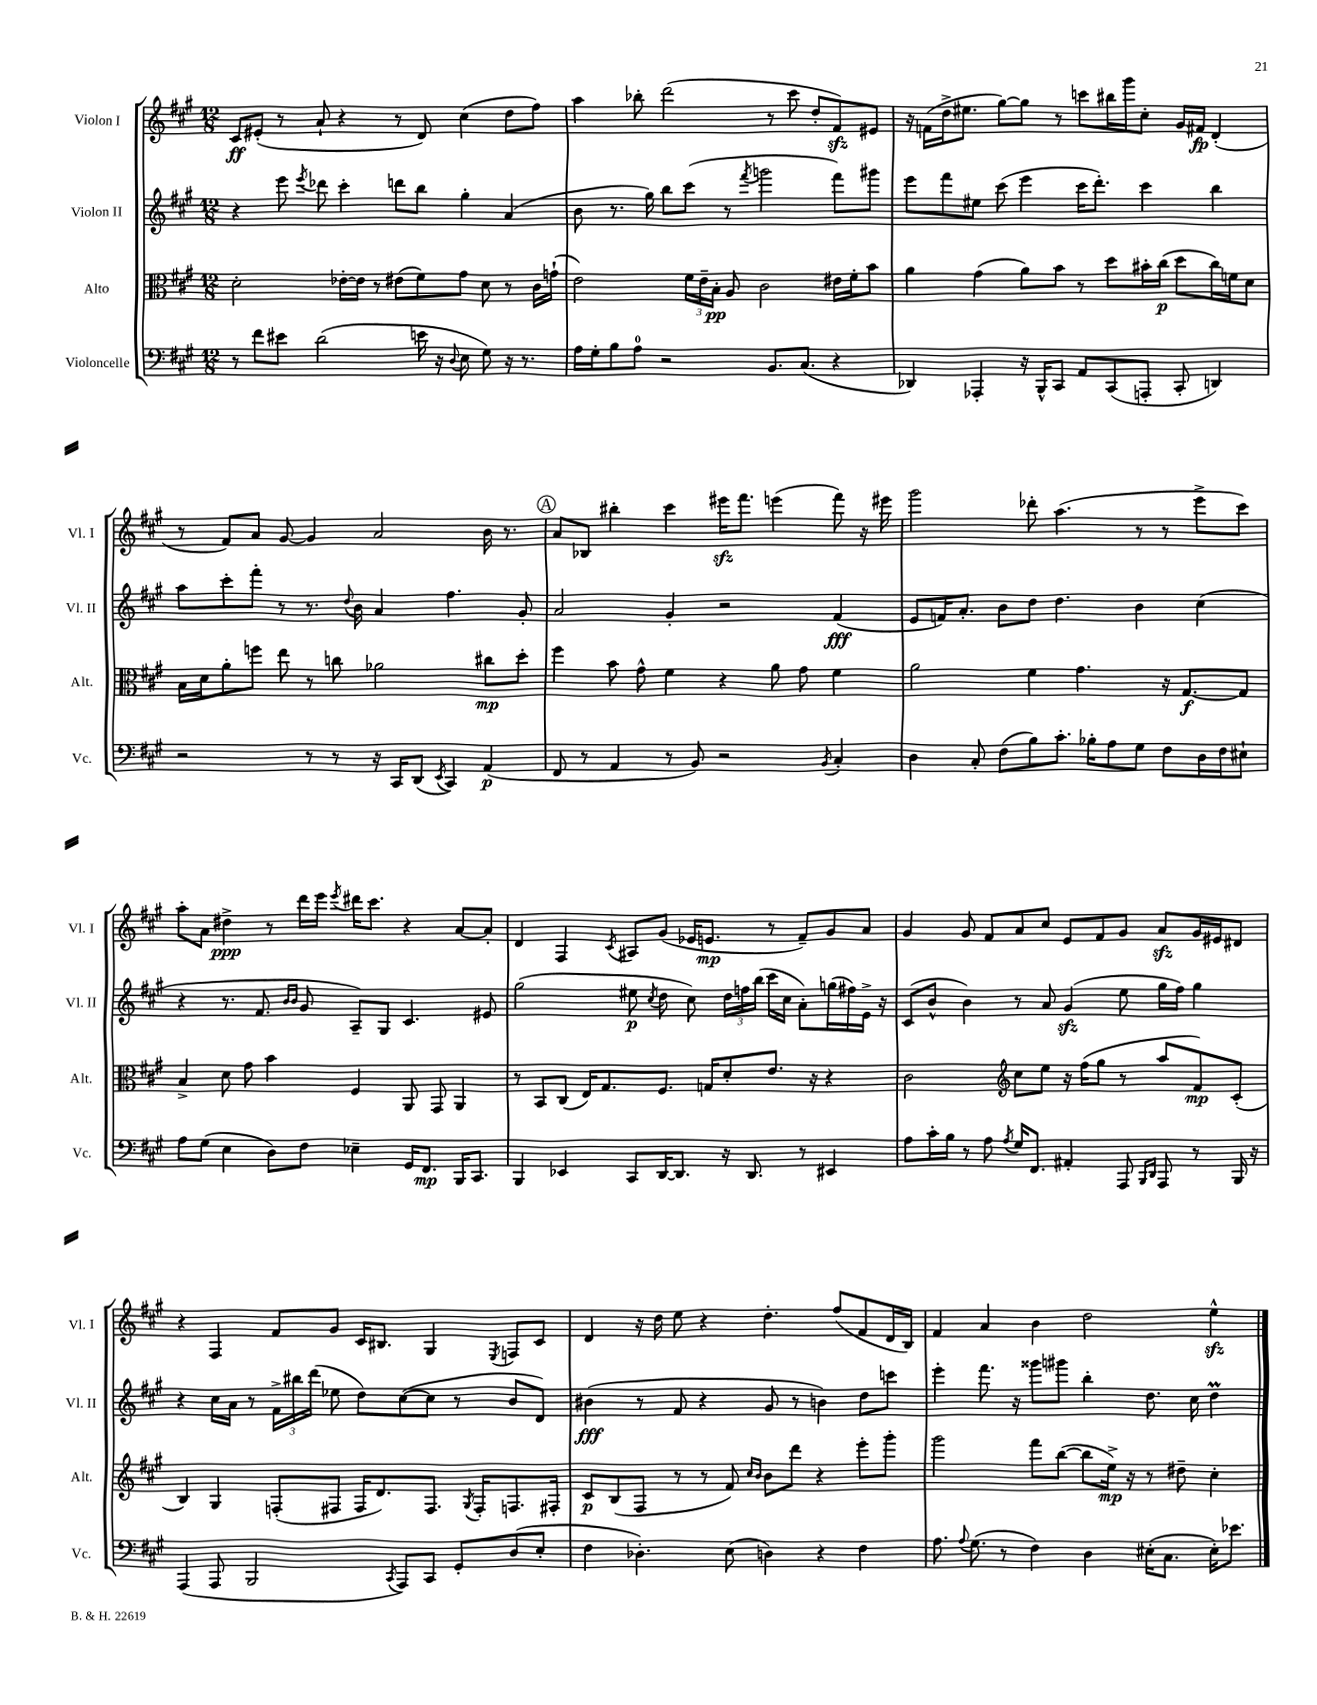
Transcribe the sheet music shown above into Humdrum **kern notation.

**kern	**kern	**kern	**kern
*staff4	*staff3	*staff2	*staff1
*clefF4	*clefC3	*clefG2	*clefG2
*k[f#c#g#]	*k[f#c#g#]	*k[f#c#g#]	*k[f#c#g#]
*M12/8	*M12/8	*M12/8	*M12/8
8r	2d'\	4r	8c#/L
8f#\L	.	.	(8e#'/J
8e#\J	.	8eee\	8r
.	.	8qeee/	.
(2d\	.	8ddd-\	8a`/
.	[16e-'\LL	4ccc#'\	4r
.	16e-\]JJ	.	.
.	8r	.	.
.	(8e#\L	8ddd\L	8r
16e\	8f#\)	8bb\J	8d/)
16r	.	.	.
8qqD/	.	.	.
8E\	8g#\J	4gg#'\	(4cc#\
8G#\)	8d\	.	.
16r	8r	(4a/	8dd\L
8.r	.	.	.
.	16c#\LL	.	8ff#\J)
.	(16g`\JJ	.	.
=	=	=	=
16A\LL	2e\)	8b\	4aa\
16G#'\J	.	.	.
8B\	.	8.r	.
8A\J	.	.	8bb-'\
.	.	16gg#\)	.
2r	.	8bb\L	(2ddd\
.	24f#\LL	(8ccc#\J	.
.	24e~\	.	.
.	24B'\JJ	.	.
.	8A/	8r	.
.	.	8qfff#/	.
.	2c#\	2ggg\	.
8.BB/L	.	.	8r
.	.	.	8ccc#\
(8.C#/J	.	.	.
.	.	.	8dd'/L
4r	16e#\LL	8fff#\L)	8f#/)
.	16f#'\J	.	.
.	8b\J	8ggg#\J	8e#/J
=	=	=	=
4DD-/)	4a\	8eee\L	16r
.	.	.	(16f\LL
.	.	8fff#\	16dd^\J
.	.	.	8.ee#\J
4AAA-'/	(4g#\	8ee#\J	.
.	.	(8ccc#\	[8gg#\L)
16r	8a\L)	4eee\	8gg#\]J
16BBB^^/LK	.	.	.
8CC#/J	8b\J	.	8r
8AA/L	8r	16ccc#\LK	8ccc\L
.	.	8.ddd'\J)	.
(8CC#/	8dd\L	.	16bb#\L
.	.	.	16ggg#\J
8AAA'/J	16b#'\L	4ccc#\	8cc#'\J
.	(16cc#\JJ	.	.
8CC#'/	8dd\L	.	16g#/LL
.	.	.	16f#/JJ
4DD/)	16cc#\L)	4bb\	(4d'/
.	16f\J	.	.
.	8d\J	.	.
=	=	=	=
2r	16B\LL	8aa\L	8r
.	16d\J	.	.
.	8a'\	8ccc#'\	8f#/L)
.	8ff\J	8fff#'\J	8a/J
.	8ee\	8r	[8g#/
8r	8r	8.r	4g#/]
8r	8cc\	.	.
.	.	8qqdd/	.
.	.	16b\	.
16r	2a-\	4a/	2a/
16CC#/LK	.	.	.
(8DD/J	.	.	.
8qEE/	.	.	.
4CC#/)	.	4.ff#\	.
(4AA/	8cc#\L	.	16b\
.	.	.	8.r
.	8dd'\J	8g#'/	.
=	=	=	=
8FF#/	4ff#\	2a/	8a/L
8r	.	.	8B-/J
4AA/	8b\	.	4bb#'\
.	8g#^^\	.	.
8r	4f#\	4g#'/	4ccc#\
8BB/)	.	.	.
2r	4r	2r	16eee#\LK
.	.	.	8.fff#\J
.	8a\	.	(4eee\
.	8g#\	.	.
8qBB/	.	.	.
4C#'/	4f#\	(4f#/	8fff#\)
.	.	.	16r
.	.	.	16eee#\
=	=	=	=
4D\	2a\	8e/L	2ggg#\
.	.	16f/K)	.
.	.	8.a'/J	.
8C#'/	.	.	.
(8F#\L	.	8b\L	.
8B\)	4f#\	8dd\J	8ddd-'\
8.c#'\J	.	4.dd\	(4.aa\
.	4.g#\	.	.
16B-'\LK	.	.	.
8A\	.	.	.
8G#\J	.	4b\	8r
8F#\L	16r	.	8r
.	[8.G#/L	.	.
16D\L	.	(4cc#\	8eee^\L
16F#\J	.	.	.
8E#`\J	8G#/]J	.	8ccc#\J)
=	=	=	=
8A\L	4B^/	4r	8aa'\L
(8G#\J	.	.	8a\J
4E\	8d\	8.r	4dd#^\
.	8g#\	.	.
.	.	8.f#/	.
8D\L)	4b\	.	8r
.	.	16qqb/LL	.
.	.	16qqb/JJ	.
8F#\J	.	8g#/	16ddd\LL
.	.	.	16eee\JJ
.	.	.	8qeee/
4E-~\	4F#/	8A~/L)	16ddd#\LK
.	.	.	8.ccc#\J
.	.	8G#/J	.
16GG#/LK	8AA/	4.c#/	4r
8.FF#/J	.	.	.
.	8GG#/	.	.
16BBB/LK	4AA/	.	[8a/L
8.CC#/J	.	.	.
.	.	8e#/	8a'/]J
=	=	=	=
4BBB/	8r	(2gg#\	4d/
.	8BB/L	.	.
4EE-/	(8C#/J	.	4F#/
.	16E/LK)	.	.
.	8.G#/	.	.
.	.	.	8qc#/
8CC#/L	.	8ee#\	8A#/L
.	.	8qcc#/	.
[16DD/K	8.F#/J	8dd\	(8g#/J
8.DD/]J	.	.	.
.	.	8cc#\)	16e-/LK
.	16G/LK	.	8.e/J
16r	8d'/	24dd\LL	.
.	.	24ff\	.
8.DD/	.	.	.
.	.	(24bb\JJ	.
.	8.e/J	16ccc#\LL	8r
.	.	16cc#\JJ	.
8r	.	8a'\L)	8f#~/L)
.	16r	.	.
4EE#/	4r	(16gg\L	8g#/
.	.	16ff#\)	.
.	.	16e^\JJ	8a/J
.	.	16r	.
=	=	=	=
8A\L	2c#\	(8c#/L	4g#/
16c#'\L	.	8b^^/J	.
16B\JJ	.	.	.
8r	.	4b\)	8g#/
8A\	.	.	8f#/L
*	*clefG2	*	*
8qA/	.	.	.
16G#/LK	8cc#\L	8r	8a/
8.FF#/J	.	.	.
.	8ee\J	8a/	8cc#/J
4AA#'/	16r	(4g#/	8e/L
.	(16ff#\LK	.	.
.	8gg#\J	.	8f#/
8AAA/	8r	8ee\	8g#/J
16qqBBB/LL	.	.	.
16qqDD/JJ	.	.	.
8AAA/	8aa/L	16gg#\LL	8a/L
.	.	16ff#\JJ)	.
8r	8f#/)	4gg#\	16g#/L
.	.	.	16e#/J
16BBB/	(8c#'/J	.	8d#/J
16r	.	.	.
=	=	=	=
(4AAA/	4B/)	4r	4r
8AAA/	4G#/	16cc#\LL	4F#/
.	.	16a\JJ	.
2BBB/	.	8r	.
.	(8F'/L	24f#^\LL	8f#/L
.	.	24bb#\	.
.	.	(24ddd\JJ	.
.	8F#/J	8ee-\	8g#/J
.	16F#/LK	8dd\L)	16c#/LK
.	8.d/)	.	8.B#/J
8qCC#/	.	.	.
8AAA/L)	.	([8cc#\	.
8CC#/J	8.F#/J	8cc#\]J	4G#/
8GG#'/L	.	8r	.
.	8qG#/	.	.
.	16F#'/LK	.	.
.	.	.	8qE/
(8D/	8.F/	8b/L	8F/L
8E'/J	.	8d/J)	8c#/J
.	16F#'/Jk	.	.
=	=	=	=
4F#\	8c#/L	(4b#\	4d/
.	(8B/	.	.
4.D-'\)	8F#/J	8r	16r
.	.	.	16dd\
.	8r	8f#/	8ee\
.	8r	4r	4r
(8E\	8f#/)	.	.
.	16qqcc#/LL	.	.
.	16qqb/JJ	.	.
4D\)	8b\L	8g#/	4.dd'\
.	8ddd\J	8r	.
4r	4r	4b\)	.
.	.	.	(8ff#/L
4F#\	8eee'\L	8dd\L	8f#/
.	8ggg#'\J	8ccc\J	16d/L
.	.	.	16B/JJ)
=	=	=	=
8.A\	2ggg#\	4eee'\	4f#/
8qqA/	.	.	.
(8.G#\	.	.	.
.	.	8.fff#\	4a/
8r	.	.	.
.	.	16r	.
4F#\)	8fff#\L	8ggg##\L	4b\
.	([8bb\J	8ggg#\J	.
4D\	8bb\]L	4bb'\	2dd\
.	16ee^\Jk)	.	.
.	16r	.	.
(16E#'\LK	8r	8.dd\	.
8.C#\J	.	.	.
.	8dd#~\	.	.
.	.	16cc#\	.
16E#'\LK)	4cc#'\	4dd\	4ee^^\
8.e-\J	.	.	.
==	==	==	==
*-	*-	*-	*-
